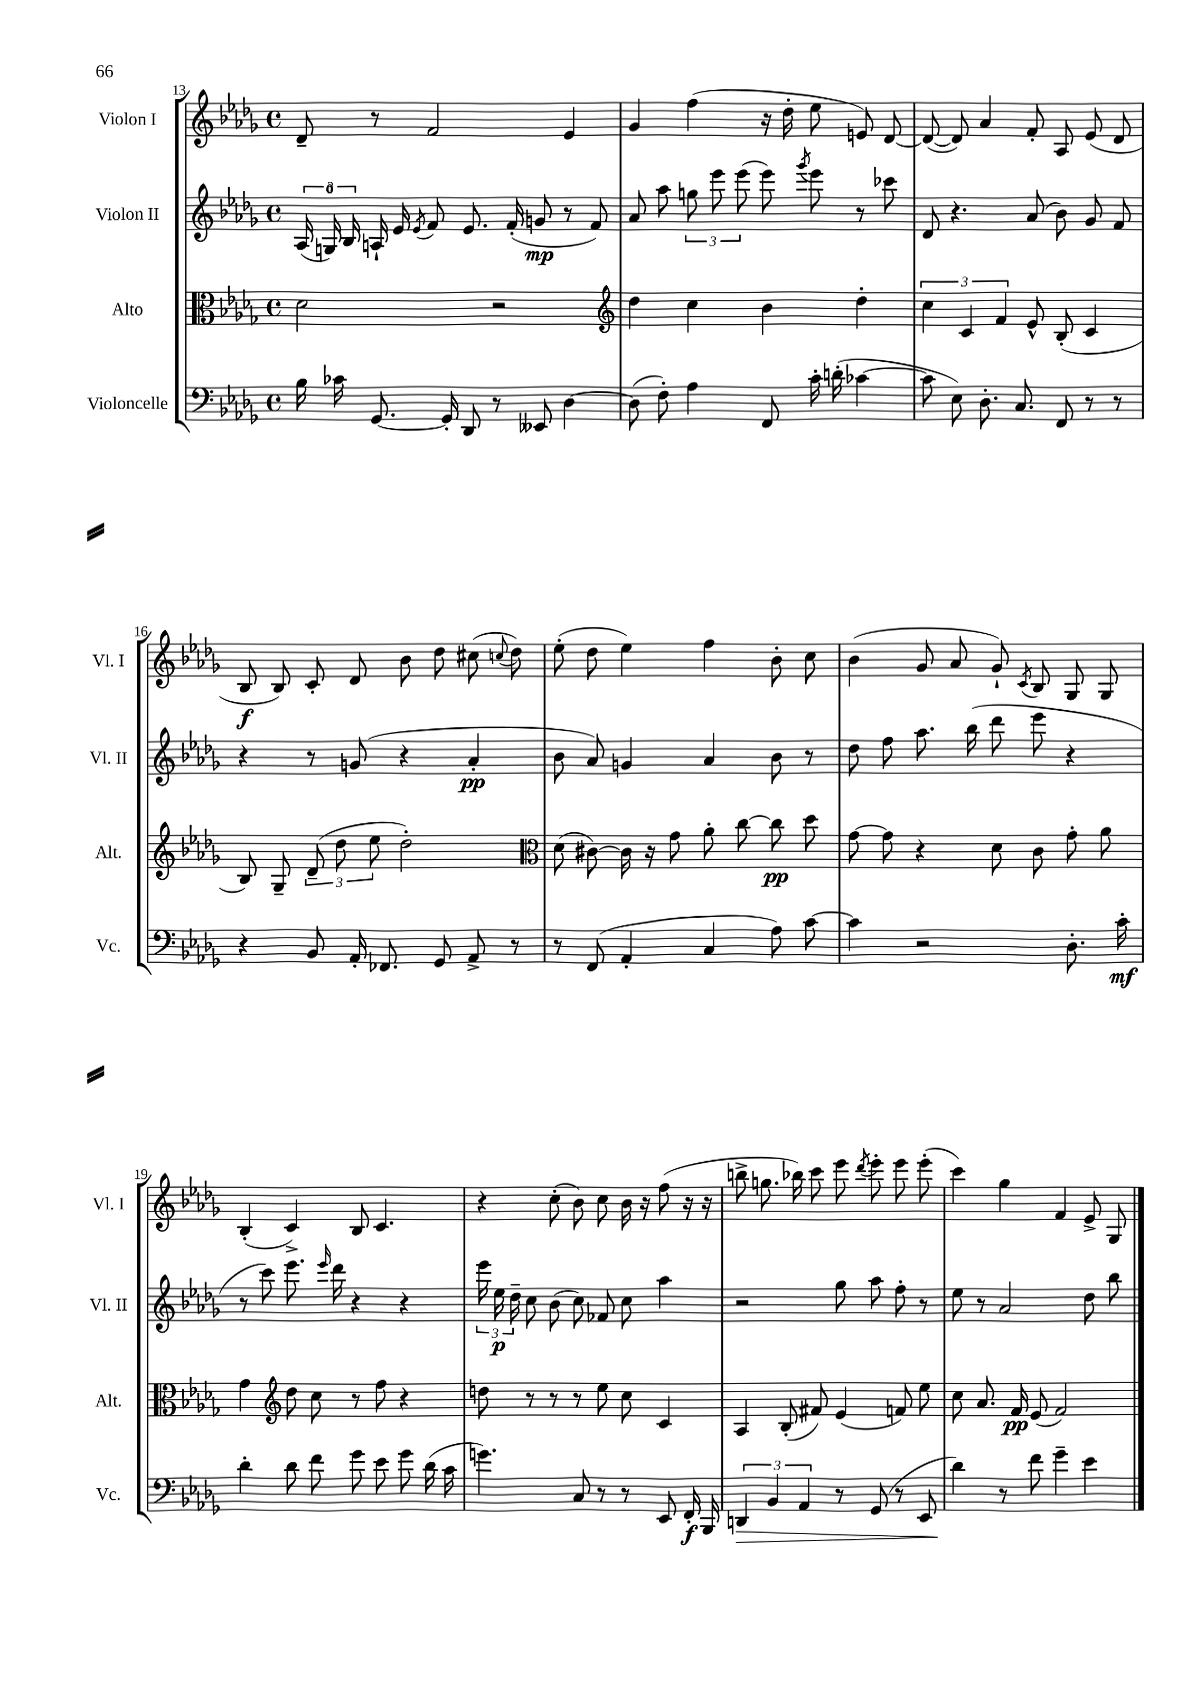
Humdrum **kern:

**kern	**kern	**kern	**kern
*staff4	*staff3	*staff2	*staff1
*clefF4	*clefC3	*clefG2	*clefG2
*k[b-e-a-d-g-]	*k[b-e-a-d-g-]	*k[b-e-a-d-g-]	*k[b-e-a-d-g-]
*M4/4	*M4/4	*M4/4	*M4/4
*met(c)	*met(c)	*met(c)	*met(c)
16B-\	2d-\	(24A-/	8d-~/
.	.	24G/)	.
16c-\	.	.	.
.	.	24B-/	.
[8.GG-/	.	16A`/	8r
.	.	16e-/	.
.	.	8qe-/	.
.	.	8f/	2f/
16GG-'/]	.	.	.
8DD-/	.	8.e-/	.
8r	2r	.	.
.	.	(16f'/	.
8EE--/	.	8g/	.
[4D-\	.	8r	4e-/
.	.	8f/)	.
=	=	=	=
*	*clefG2	*	*
(8D-\]	4dd-\	8a-/	4g-/
8F'\)	.	8aa-\	.
4A-\	4cc\	12gg\	(4ff\
.	.	12eee-\	.
.	.	(12eee-\	.
8FF/	4b-\	8eee-\)	16r
.	.	.	16dd-'\
.	.	8qggg-/	.
16c'\	.	8eee-\	8ee-\
(16d'\	.	.	.
[4c-\	4dd-'\	8r	8e/)
.	.	8ccc-\	[8d-/
=	=	=	=
8c-\]	6cc\	8d-/	(8d-/_
8E-\)	.	4.r	8d-/])
.	6c/	.	.
8.D-'\	.	.	4a-/
.	6f/	.	.
8.C/	.	.	.
.	8e-^^/	(8a-/	8f'/
8FF/	(8B-'/	8b-\)	8A-/
8r	4c/	8g-/	(8e-/
8r	.	8f/	8d-/
=	=	=	=
4r	8B-/)	4r	8B-/
.	8G-~/	.	8B-/)
8BB-/	(12d-~/	8r	8c'/
.	12dd-\	.	.
16AA-'/	.	(8g/	8d-/
.	12ee-\	.	.
8.FF-/	.	.	.
.	2dd-'\)	4r	8b-\
8GG-/	.	.	8dd-\
8AA-^/	.	4a-'/	(8cc#\
.	.	.	8qqcc/
8r	.	.	8dd-\)
=	=	=	=
*	*clefC3	*	*
8r	(8d-\	8b-\	(8ee-'\
(8FF/	[8c#\)	8a-/)	8dd-\
4AA-'/	16c#\]	4g/	4ee-\)
.	16r	.	.
.	8g-\	.	.
4C/	8a-'\	4a-/	4ff\
.	[8cc\	.	.
8A-\)	8cc\]	8b-\	8b-'\
[8c\	8dd-\	8r	8cc\
=	=	=	=
4c\]	[8g-\	8dd-\	(4b-\
.	8g-\]	8ff\	.
2r	4r	8.aa-\	8g-/
.	.	.	8a-/
.	.	(16bb-\	.
.	8d-\	8ddd-\	8g-`/)
.	.	.	8qc/
.	8c\	8eee-\	8B-/
8.D-'\	8g-'\	4r	8G-/
.	8a-\	.	8G-/
16c'\	.	.	.
=	=	=	=
4d-'\	4g-\	8r	(4B-'/
.	.	8ccc\)	.
*	*clefG2	*	*
8d-\	8dd-\	8.eee-\	4c^/)
8f\	8cc\	.	.
.	.	16qqeee-/	.
.	.	16ddd-\	.
8g-\	8r	4r	8B-/
8e-\	8ff\	.	4.c/
8g-\	4r	4r	.
(16d-\	.	.	.
16c\	.	.	.
=	=	=	=
4.g\)	8dd\	24eee-\	4r
.	.	24ee-\	.
.	.	24dd-~\	.
.	8r	8cc\	.
.	8r	(8b-\	(8cc'\
8C/	8r	8cc\)	8b-\)
8r	8ee-\	8f-/	8cc\
8r	8cc\	8cc\	16b-\
.	.	.	16r
8EE-/	4c/	4aa-\	(8ff\
16FF'/	.	.	16r
16BBB-/	.	.	16r
=	=	=	=
6DD/	4A-/	2r	8bb^\
.	.	.	8.gg\
6BB-/	.	.	.
.	(8B-'/	.	.
.	.	.	16bb-\)
6AA-/	.	.	.
.	8f#/)	.	8ccc\
8r	(4e-/	8gg-\	8eee-\
.	.	.	8qddd-/
(8GG-/	.	8aa-\	8eee-'\
8r	8f/)	8ff'\	8eee-\
8EE-/	8ee-\	8r	(8eee-'\
=	=	=	=
4d-\)	8cc\	8ee-\	4ccc\)
.	8.a-/	8r	.
8r	.	2a-/	4gg-\
.	16f/	.	.
8f\	(8e-/	.	.
4g-~\	2f/)	.	4f/
4e-\	.	8dd-\	8e-^/
.	.	8bb-\	8G-/
==	==	==	==
*-	*-	*-	*-
